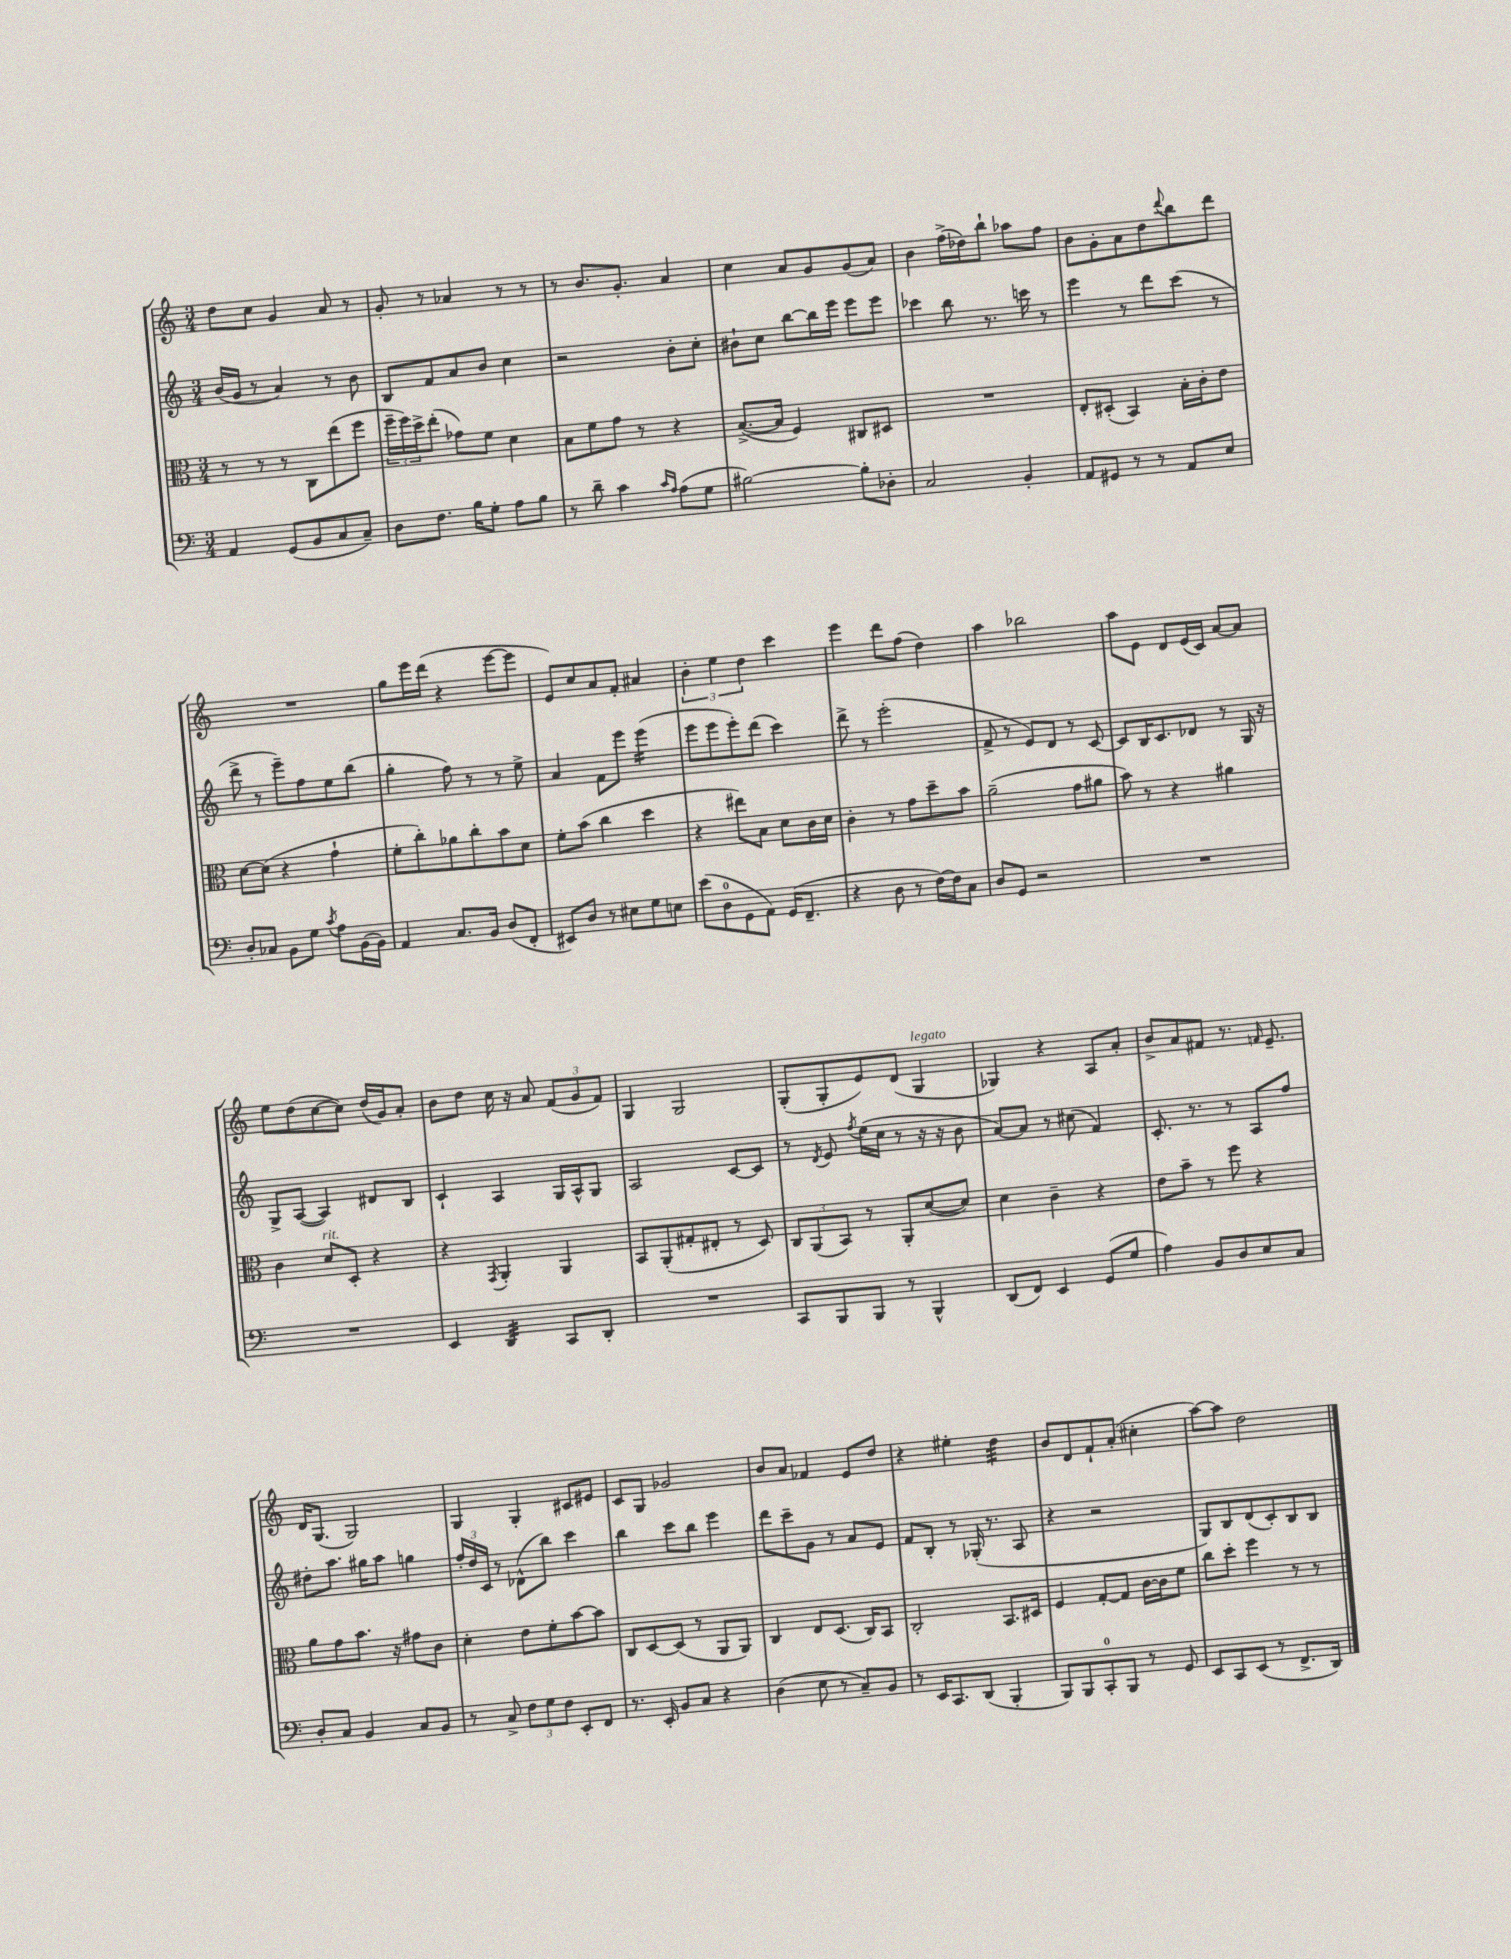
<<
\new StaffGroup <<
\new Staff = "s0" {
    \clef treble \key c \major \numericTimeSignature \time 3/4
    d''8 c''8 g'4 a'8 r8 |
    g'8-. r8 aes'4 r8 r8 |
    r8 b'8. g'8.-. a'4 |
    c''4 a'8 g'8 g'8( a'8) |
    b'4 f''16->( des''16) b''8-! aes''8 f''8 |
    b'8 g'8-. a'8 d''8 \appoggiatura { d'''8 } b''8 d'''8 |
    R2. |
    g''8 e'''16 d'''16( r4 e'''8~ e'''8 |
    e'8) c''8 a'8 f'8-. ais'4 |
    \tuplet 3/2 { b'4-. e''4 d''4 } c'''4 |
    e'''4 d'''8 f''8( d''4) |
    a''4 bes''2 |
    a''8 e'8 d'8 e'16( c'16) a'8~ a'8 |
    e''8 d''8( c''8~ c''8) d''16( g'16) a'8-. |
    b'8 d''8 c''16 r16 a'8 \tuplet 3/2 { f'8( g'8 f'8) } |
    g4 g2 |
    g8-.( g8-. e'8) d'8( g4^\markup { \italic "legato" } |
    ges4) r4 a8 a'8-. |
    b'8-> a'8 fis'8 r8. \grace { f'16 } e'8.-- |
    d'16 g8.( g2) |
    g4 g4-. cis'8 eis'8 |
    c'8 g8 ges'2 |
    b'8 a'8 fes'4 e'8 d''8 |
    r4 eis''4-. d''4:32 |
    b'8 d'8 f'8-! a'8-.( cis''4-. |
    a''8~) a''8 d''2 \bar "|." |
}
\new Staff = "s1" {
    \clef treble \key c \major \numericTimeSignature \time 3/4
    b'16( g'16 r8 a'4) r8 b'8 |
    b8 f'8 a'8 b'8 c''4 |
    r2 b'8-. c''8-. |
    bis'8-! c''8 b''8~ b''16 e'''16 e'''8 e'''8 |
    ces'''4 b''8 r8. c'''16 r8 |
    e'''4 r8 d'''8 c'''8( r8 |
    d'''8-> r8 e'''8--) f''8 e''8 b''8( |
    g''4-. f''8) r8 r8 e''8-> |
    a'4 f'8 e'''8 e'''4:16( |
    e'''8 e'''8 e'''8-.) d'''8( c'''4) |
    d'''8-> r8 e'''2-.( |
    f'8-> r8 e'8) d'8 r8 c'8~ |
    c'8 b16 c'8. des'8 r8 g16 r16 |
    g8-> a8~( a4) dis'8 b8 |
    c'4-! a4 g16 a16-^ g8 |
    a2 c'8~ c'8 |
    r8 \acciaccatura { d'8 } e'8 \acciaccatura { f''8 } e''16( c''16 r8 r16 r16 b'8 |
    a'8~) a'8 r8 cis''8( f'4) |
    c'8.-. r8. r8 a8 f''8 |
    dis''8-. a''8. gis''16 a''8 g''4 |
    \tuplet 3/2 { f''16-. d''16 c'16 } r8 des'8-^( b''8) c'''4 |
    b''4 c'''8 b''8 e'''4 |
    d'''8 c'''8-- g'8 r8 a'8 e'8 |
    f'8 b8-. r8 ges16-.( r8. a8 |
    r4 r2 |
    g8) b8 d'8( c'8-.) b8 b8 \bar "|." |
}
\new Staff = "s2" {
    \clef alto \key c \major \numericTimeSignature \time 3/4
    r8 r8 r8 c8 e''8( f''8 |
    \tuplet 3/2 { f''16-- f''16) d''16-> } e''8-.( ges'8) f'8 d'4 |
    b8 f'8 g'8 r8 r4 |
    b8.~->( b16 f4) cis8 dis8 |
    R2. |
    e8-. dis8-.( b,4) b16-. c'16-. e'8 |
    d'8~ d'8( r4 g'4-! |
    f'8-. c''8-.) aes'8 c''8-. b'8 d'8 |
    f'8-. b'8( c''4 d''4 |
    r4 eis''8) b8 d'8 c'16 d'16 |
    c'4-. r8 g'8 d''8-- b'8 |
    a'2--( g'8 ais'8 |
    b'8) r8 r4 ais'4 |
    c'4 d'8^\markup { \italic "rit." } d8-. r4 |
    r4 \acciaccatura { g,8 } a,4-. a,4 |
    b,8 a,8-.( gis8-. eis8-. r8 d8) |
    \tuplet 3/2 { c8 a,8( b,8) } r8 a,8-. d'8~( d'8) |
    d'4 c'4-- r4 |
    e'8 b'8-- r8 f''8 r4 |
    a'8 g'8 b'8. r16 gis'8 c'8 |
    d'4-. e'8 f'8-. b'8~ b'8 |
    c8 d8~ d8( r8 a,8 a,8) |
    c4 e8 d8.( c16) b,8 |
    c2-. b,8. dis16 |
    f4 g8~-. g8 c'16~ c'16 f'8 |
    c''8 d''8-. f''4 r8 r8 \bar "|." |
}
\new Staff = "s3" {
    \clef bass \key c \major \numericTimeSignature \time 3/4
    a,4 g,8( b,8 c8 c8--) |
    d8 f8. b16 g8-. a8 b8 |
    r8 d'8-- c'4 \grace { c'16 a16 } a8( g8 |
    bis2~) bis8-. des8-. |
    c2 b,4-. |
    a,8 gis,8 r8 r8 a,8 e8 |
    d8-. ces8 b,8 g8 \acciaccatura { c'8 } a8 b,16( b,16) |
    a,4 c8. b,16 d8( f,8-. |
    eis,8) d8 r8 eis8 g8 e8 |
    e'8( d8-0 g,8 a,8) g,16( f,8.-- |
    r4 d8 r8 f16~) f16 c8 |
    d8 g,8 r2 |
    R2. |
    R2. |
    e,4 d,4:32 c,8 d,8-. |
    R2. |
    c,8 b,,8 b,,8 r8 b,,4-^ |
    d,8( f,8) e,4 g,8( g8 |
    a4) b,8 d8 e8 c8 |
    d8-. c8 b,4 c8 b,8 |
    r8 c8-> \tuplet 3/2 { f8 g8 f8 } e,8-. f,8 |
    r8. e,16-. b,8 c8 r4 |
    d4( e8 r8 c8--) b,8 |
    r8 e,16 c,8. d,8( b,,4-. |
    b,,8) b,,8 c,8-0-. b,,8 r8 g,8 |
    e,8 c,8 e,8( r8 f,8.-> d,16) \bar "|." |
}
>>
>>
\layout { \context { \Score \remove "Bar_number_engraver" } }
